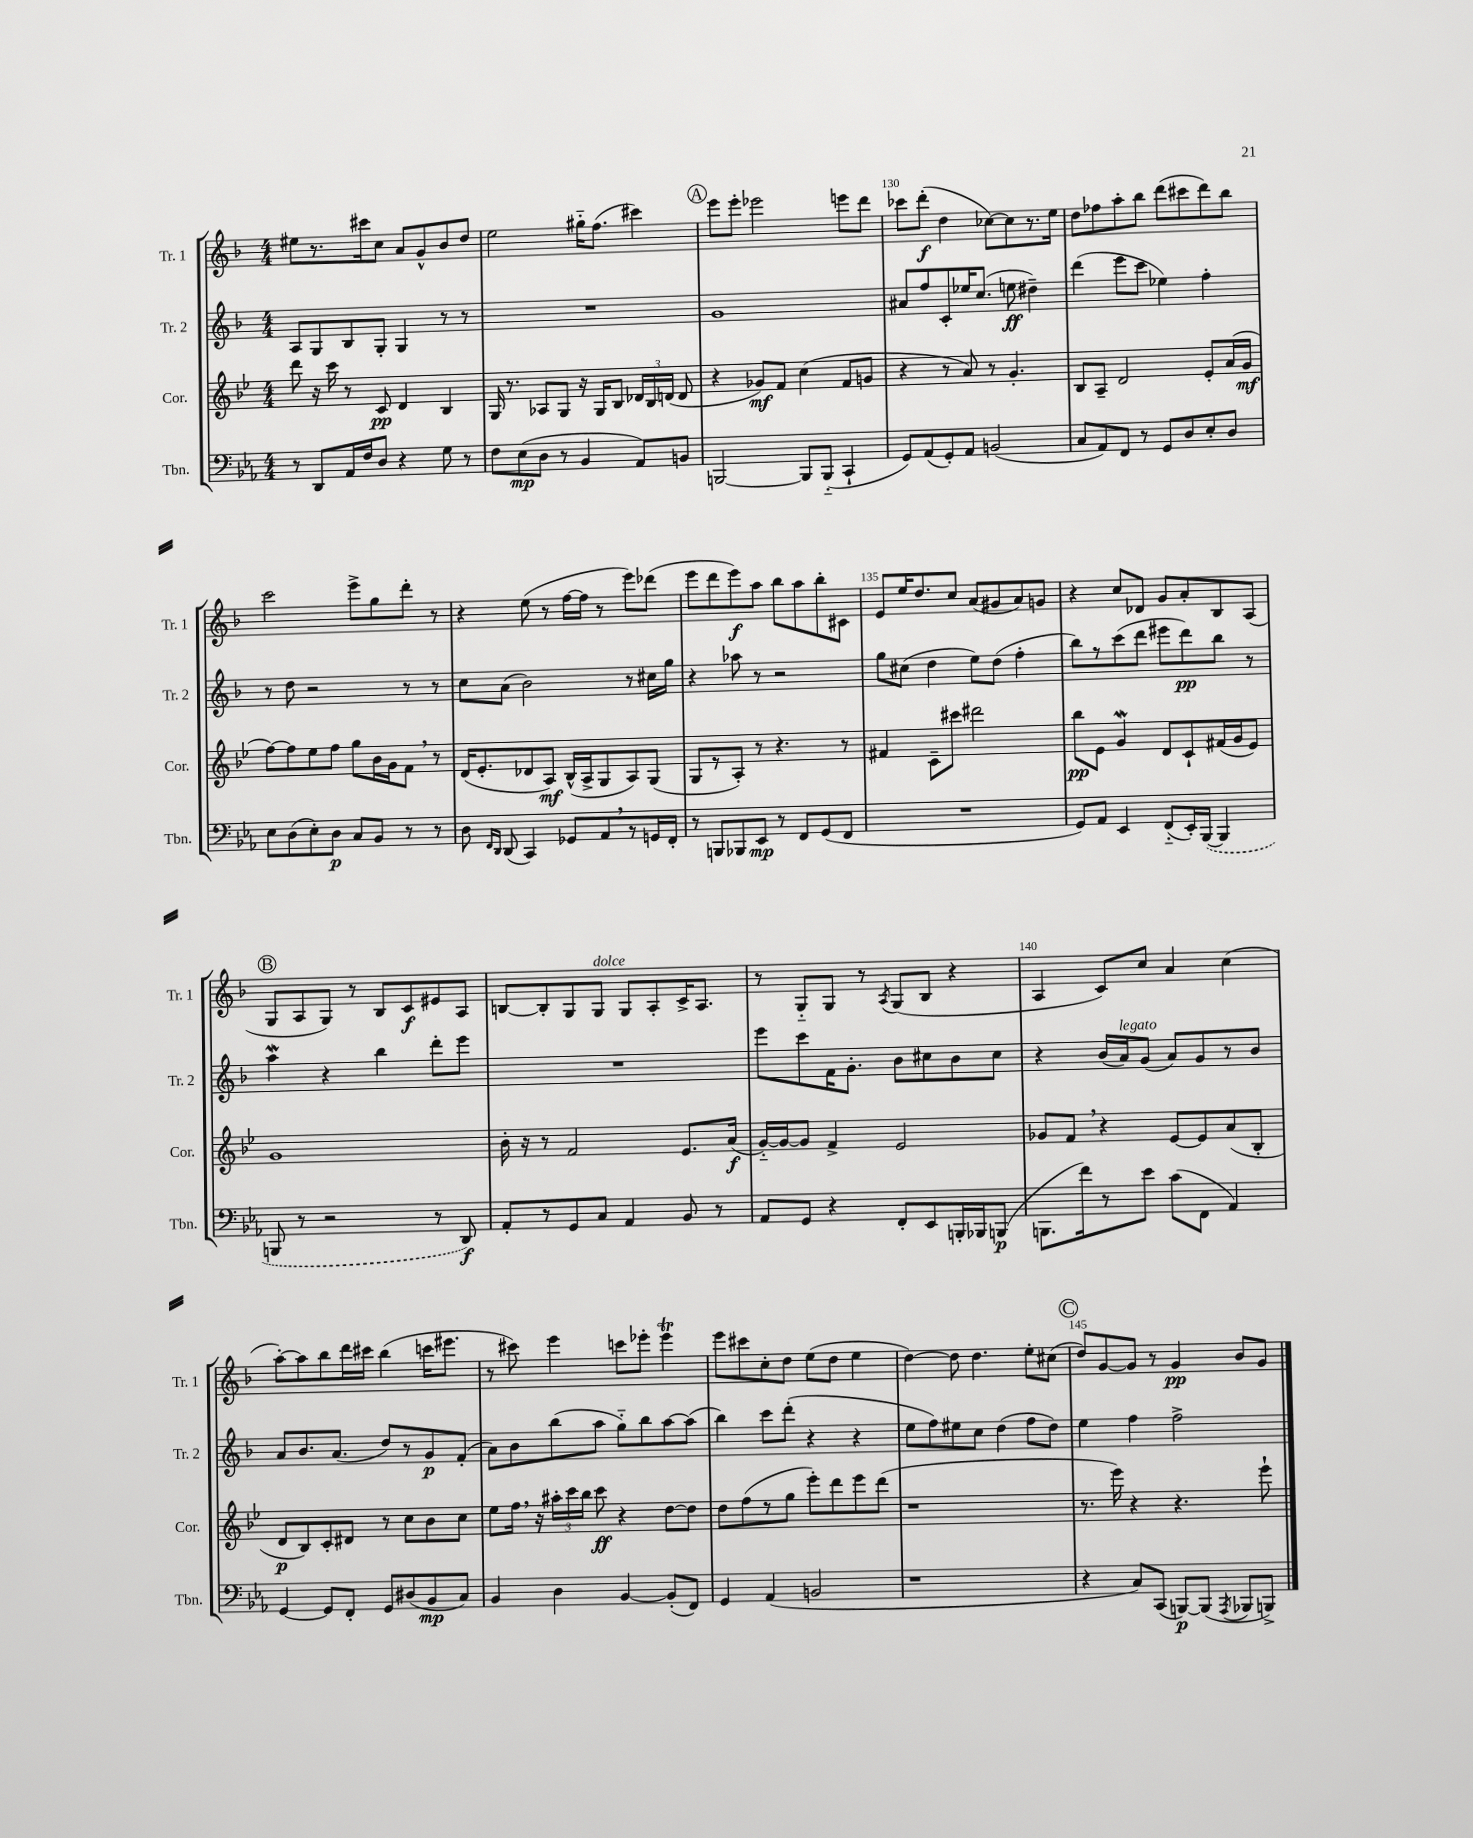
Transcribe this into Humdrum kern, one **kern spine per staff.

**kern	**dynam	**kern	**dynam	**kern	**dynam	**kern	**dynam
*part4	*part4	*part3	*part3	*part2	*part2	*part1	*part1
*staff4	*staff4	*staff3	*staff3	*staff2	*staff2	*staff1	*staff1
*I"Tbn.	*	*I"Cor.	*	*I"Tr. 2	*	*I"Tr. 1	*
*I'Tbn.	*	*I'Cor.	*	*I'Tr. 2	*	*I'Tr. 1	*
*clefF4	*	*clefG2	*	*clefG2	*	*clefG2	*
*k[b-e-a-]	*	*k[b-e-]	*	*k[b-]	*	*k[b-]	*
*M4/4	*	*M4/4	*	*M4/4	*	*M4/4	*
=127	=127	=127	=127	=127	=127	=127	=127
8r	.	8ddd\	.	8A/L	.	8ee#X\L	.
8DD/L	.	16r	.	8G/	.	8.r	.
.	.	16ccc\	.	.	.	.	.
16AA-/L	.	8r	.	8B-/	.	.	.
16F/J	.	.	.	.	.	16ccc#X\k	.
8D/J	.	8c/	pp	8G'/J	.	8cc\J	.
4r	.	4d/	.	4G/	.	8a/L	.
.	.	.	.	.	.	8g^^/	.
8G\	.	4B-/	.	8r	.	8b-/	.
8r	.	.	.	8r	.	8dd/J	.
=128	=128	=128	=128	=128	=128	=128	=128
8F\L	.	16G/	.	1r	.	2ee\	.
.	.	8.r	.	.	.	.	.
(8E-\	mp	.	.	.	.	.	.
8D\J	.	8A-X/L	.	.	.	.	.
8r	.	8G/J	.	.	.	.	.
4BB-/	.	16r	.	.	.	16gg#X\KL	.
.	.	16G/KL	.	.	.	(8.ff\J	.
.	.	8B-/J	.	.	.	.	.
8AA-/L)	.	24d-X/LL	.	.	.	4ccc#X\)	.
.	.	24B-/	.	.	.	.	.
.	.	(24dn/JJ	.	.	.	.	.
8BBn/J	.	8d/	.	.	.	.	.
!!LO:REH:place=s1:t=A
=129	=129	=129	=129	=129	=129	=129	=129
[2BBBn/	.	4r	.	1g	.	8eee\L	.
.	.	.	.	.	.	8eee'\J	.
.	.	8g-X/L)	mf	.	.	2eee-X\	.
.	.	8f/J	.	.	.	.	.
8BBB/L]	.	(4cc\	.	.	.	.	.
(8BBB/J	.	.	.	.	.	.	.
4CC`/	.	8f/L	.	.	.	8eeen\L	.
.	.	8gn/J	.	.	.	8ddd\J	.
=130	=130	=130	=130	=130	=130	=130	=130
8GG/L)	.	4r	.	8a#X/L	.	8ccc-X\L	.
(8AA-/	.	.	.	8ff/	.	(8ddd'\J	f
8GG'/)	.	8r	.	8c'/	.	4dd\	.
8AA-/J	.	8a/)	.	16ee-X/K	.	.	.
.	.	.	.	(8.cc/J	.	.	.
(2BBn/	.	8r	.	.	.	[8cc-X\L)	.
.	.	4.g'/	.	8een\	ff	8cc-\]	.
.	.	.	.	4dd#X~\)	.	8.r	.
.	.	.	.	.	.	16ee\Jk	.
=131	=131	=131	=131	=131	=131	=131	=131
8C/L	.	8B-/L	.	(4ddd\	.	8dd\L	.
8AA-/)	.	8A~/J	.	.	.	8ff-X\	.
8FF/J	.	2d/	.	8eee\L	.	8aa'\	.
8r	.	.	.	8ccc\J	.	8bb-\J	.
8GG/L	.	.	.	4ee-X\)	.	(8ddd\L	.
8D/	.	.	.	.	.	8ccc#X\	.
8E-'/	.	8e-'/L	.	4ff'\	.	8ddd\)	.
8D/J	.	(16a/L	.	.	.	8bb-\J	.
.	.	16g/JJ	mf	.	.	.	.
!!LO:LB:g=z
=132	=132	=132	=132	=132	=132	=132	=132
8E-\L	.	[8ff\L)	.	8r	.	2ccc\	.
(8D\	.	8ff\]	.	8dd\	.	.	.
8E-'\)	.	8ee-\	.	2r	.	.	.
8D\J	p	8ff\J	.	.	.	.	.
8C/L	.	8gg\L	.	.	.	8eee^\L	.
8BB-/J	.	16b-\L	.	.	.	8gg\	.
.	.	16g\J	.	.	.	.	.
8r	.	8f,\J	.	8r	.	8ddd'\J	.
8r	.	8r	.	8r	.	8r	.
=133	=133	=133	=133	=133	=133	=133	=133
8D\	.	(16d/KL	.	8cc\L	.	4r	.
.	.	8.e-'/	.	.	.	.	.
16qqFF/LL	.	.	.	.	.	.	.
16qqDD/JJ	.	.	.	.	.	.	.
(8DD/	.	.	.	(8a\J	.	.	.
4CC/)	.	8d-X/	.	2b-\)	.	(8ee\	.
.	.	8A/J)	mf	.	.	8r	.
8GG-X/L	.	(16B-^^/LL	.	.	.	[16ff\LL	.
.	.	16A^/J	.	.	.	16ff\JJ]	.
8AA-,/	.	8G/	.	.	.	8r	.
8r	.	8A/)	.	8r	.	8eee\L)	.
16GGn/L	.	(8G/J	.	16cc#X\LL	.	(8ddd-X\J	.
16FF'/JJ	.	.	.	16gg\JJ	.	.	.
=134	=134	=134	=134	=134	=134	=134	=134
8r	.	8G/L	.	4r	.	8eee\L	.
8BBBn/L	.	8r	.	.	.	8ddd\	.
8BBB-X/	.	8A'/J)	.	8aa-X\	.	8eee\)	f
8EE-/J	mp	8r	.	8r	.	8aa\J	.
8r	.	4.r	.	2r	.	8bb-\L	.
8FF/L	.	.	.	.	.	8aa\	.
(8GG/	.	.	.	.	.	8bb-'\	.
8FF/J	.	8r	.	.	.	8c#X\J	.
=135	=135	=135	=135	=135	=135	=135	=135
1r	.	4f#X/	.	8gg\L	.	8e/L	.
.	.	.	.	(8cc#X\J	.	16ee/K	.
.	.	.	.	.	.	8.dd/	.
.	.	8c~\L	.	4dd\	.	.	.
.	.	8ccc#X\J	.	.	.	8cc/J	.
.	.	2ddd#X\	.	8ee\L)	.	(8a/L	.
.	.	.	.	(8dd\J	.	8g#X/	.
.	.	.	.	4ff'\	.	8a/)	.
.	.	.	.	.	.	8gn/J	.
=136	=136	=136	=136	=136	=136	=136	=136
8GG/L)	.	8bb-\L	pp	8bb-\L)	.	4r	.
8AA-/J	.	8e-\J	.	8r	.	.	.
4EE-/	.	4gW/	.	(8ccc\	.	8cc/L	.
.	.	.	.	8ddd\J	.	8d-X/J	.
(8FF/L	.	8d/L	.	8eee#X\L	.	8g/L	.
16EE-'/L)	.	8c`/	.	8ddd\)	pp	8a'/	.
([16BBB-/JJ	.	.	.	.	.	.	.
4BBB-/]	.	(16f#X/L	.	8bb-\J	.	8B-/	.
.	.	16g/J	.	.	.	.	.
.	.	8e-/J)	.	8r	.	(8A/J	.
!!LO:LB:g=z
!!LO:REH:place=s1:t=B
=137	=137	=137	=137	=137	=137	=137	=137
8BBBn/	.	1g	.	4aaW\	.	8G/L	.
8r	.	.	.	.	.	8A/	.
2r	.	.	.	4r	.	8G/J)	.
.	.	.	.	.	.	8r	.
.	.	.	.	4bb-\	.	8B-/L	.
.	.	.	.	.	.	8c/	f
8r	.	.	.	8ddd'\L	.	8e#X/	.
8DD/)	f	.	.	8eee\J	.	8A/J	.
=138	=138	=138	=138	=138	=138	=138	=138
8AA-'/L	.	16b-'\	.	1r	.	[8Bn/L	.
.	.	16r	.	.	.	.	.
8r	.	8r	.	.	.	8B'/]	.
8GG/	.	2f/	.	.	.	8G/	.
!	!	!	!	!	!	!LO:TX:a:i:t=dolce	!
8C/J	.	.	.	.	.	8G/J	.
4AA-/	.	.	.	.	.	8G/L	.
.	.	.	.	.	.	8A'/	.
8BB-/	.	8.e-/L	.	.	.	16c^/K	.
.	.	.	.	.	.	8.A/J	.
8r	.	.	.	.	.	.	.
.	.	(16a/Jk	f	.	.	.	.
=139	=139	=139	=139	=139	=139	=139	=139
8AA-/L	.	[16g/LL)	.	8eee\L	.	8r	.
.	.	16g/J_	.	.	.	.	.
8GG/J	.	8g/J]	.	8ccc\	.	8G/L	.
4r	.	4f^/	.	16f\K	.	8G/J	.
.	.	.	.	8.g'\J	.	.	.
.	.	.	.	.	.	8r	.
.	.	.	.	.	.	8qA/	.
8FF'/L	.	2e-/	.	8b-\L	.	(8G/L	.
8EE-/	.	.	.	8cc#X\	.	8B-/J	.
16BBBn'/L	.	.	.	8b-\	.	4r	.
16BBB-X/J	.	.	.	.	.	.	.
(8BBBn/J	p	.	.	8cc#\J	.	.	.
=140	=140	=140	=140	=140	=140	=140	=140
8.BBBn\L	.	8g-X/L	.	4r	.	4A/	.
.	.	8f,/J	.	.	.	.	.
16f\k)	.	.	.	.	.	.	.
8r	.	4r	.	(16b-/LL	.	8c/L)	.
!	!	!	!	!LO:TX:a:i:t=legato	!	!	!
.	.	.	.	16a/J)	.	.	.
8e-\J	.	.	.	(8g/J	.	8cc/J	.
(8c\L	.	[8e-/L	.	8a/L)	.	4a/	.
8FF\J	.	8e-/]	.	8g/	.	.	.
4AA-/)	.	(8a/	.	8r	.	(4cc\	.
.	.	8B-'/J	.	8b-/J	.	.	.
!!LO:LB:g=z
=141	=141	=141	=141	=141	=141	=141	=141
[4GG/	.	8d/L	p	8a/L	.	[8aa'\L)	.
.	.	8B-/)	.	8.b-/	.	8aa\]	.
8GG/L]	.	8c'/	.	.	.	8bb-\	.
.	.	.	.	(8.a/J	.	.	.
8FF'/J	.	8d#X/J	.	.	.	16ddd\L	.
.	.	.	.	.	.	16ccc#X\JJ	.
8GG/L	.	8r	.	8dd/L)	.	(4bb-\	.
(8D#X/	.	8cc\L	.	8r	.	.	.
8BB-/	mp	8b-\	.	8g/	p	16cccn\KL	.
.	.	.	.	.	.	8.eee#X\J	.
8C/J)	.	8cc\J	.	(8f'/J	.	.	.
=142	=142	=142	=142	=142	=142	=142	=142
4BB-/	.	8ee-\L	.	8a\L)	.	8r	.
.	.	16ff,\Jk	.	8b-\	.	8ccc#X\)	.
.	.	16r	.	.	.	.	.
4D\	.	24aa#X'\LL	.	(8bb-\	.	4eee\	.
.	.	24ccc\	.	.	.	.	.
.	.	24bb-\JJ	.	.	.	.	.
.	.	8ccc\	ff	8aa\J	.	.	.
[4BB-/	.	4r	.	8gg\L)	.	8cccn\L	.
.	.	.	.	8bb-\	.	8eee-X'\J	.
(8BB-'/L]	.	[8dd\L	.	[8aa\	.	4eee-T\	.
8FF/J)	.	8dd\J]	.	(8aa\J]	.	.	.
=143	=143	=143	=143	=143	=143	=143	=143
4GG/	.	8dd\L	.	4bb-\)	.	8eee\L	.
.	.	(8ff\	.	.	.	8ccc#X\	.
(4AA-/	.	8r	.	8ccc\L	.	8cc'\	.
.	.	8gg\J	.	(8ddd'\J	.	8dd\J	.
2BBn/	.	8eee-'\L)	.	4r	.	(8ee\L	.
.	.	8ddd\	.	.	.	8dd\J	.
.	.	8eee-\	.	4r	.	4ee\	.
.	.	(8ddd\J	.	.	.	.	.
=144	=144	=144	=144	=144	=144	=144	=144
1r	.	1r	.	8ee\L	.	[4dd\)	.
.	.	.	.	8ff\)	.	.	.
.	.	.	.	8ee#X\	.	8dd\]	.
.	.	.	.	8cc\J	.	4.dd\	.
.	.	.	.	(4dd\	.	.	.
.	.	.	.	8ff\L	.	8ee'\L	.
.	.	.	.	8dd\J)	.	(8cc#X\J	.
!!LO:REH:place=s1:t=C
=145	=145	=145	=145	=145	=145	=145	=145
4r	.	8.r	.	4ee\	.	8dd/L)	.
.	.	.	.	.	.	[8g/	.
.	.	16eee-\)	.	.	.	.	.
8C/L)	.	4r	.	4ff\	.	8g/J]	.
(8CC/J	.	.	.	.	.	8r	.
[8BBBn/L)	p	4.r	.	2ff^\	.	4g/	pp
(8BBB/J]	.	.	.	.	.	.	.
8qAAA-/	.	.	.	.	.	.	.
8BBB-X/L	.	.	.	.	.	8b-/L	.
8BBBn^/J)	.	8eee-`\	.	.	.	8g/J	.
==	==	==	==	==	==	==	==
*-	*-	*-	*-	*-	*-	*-	*-
